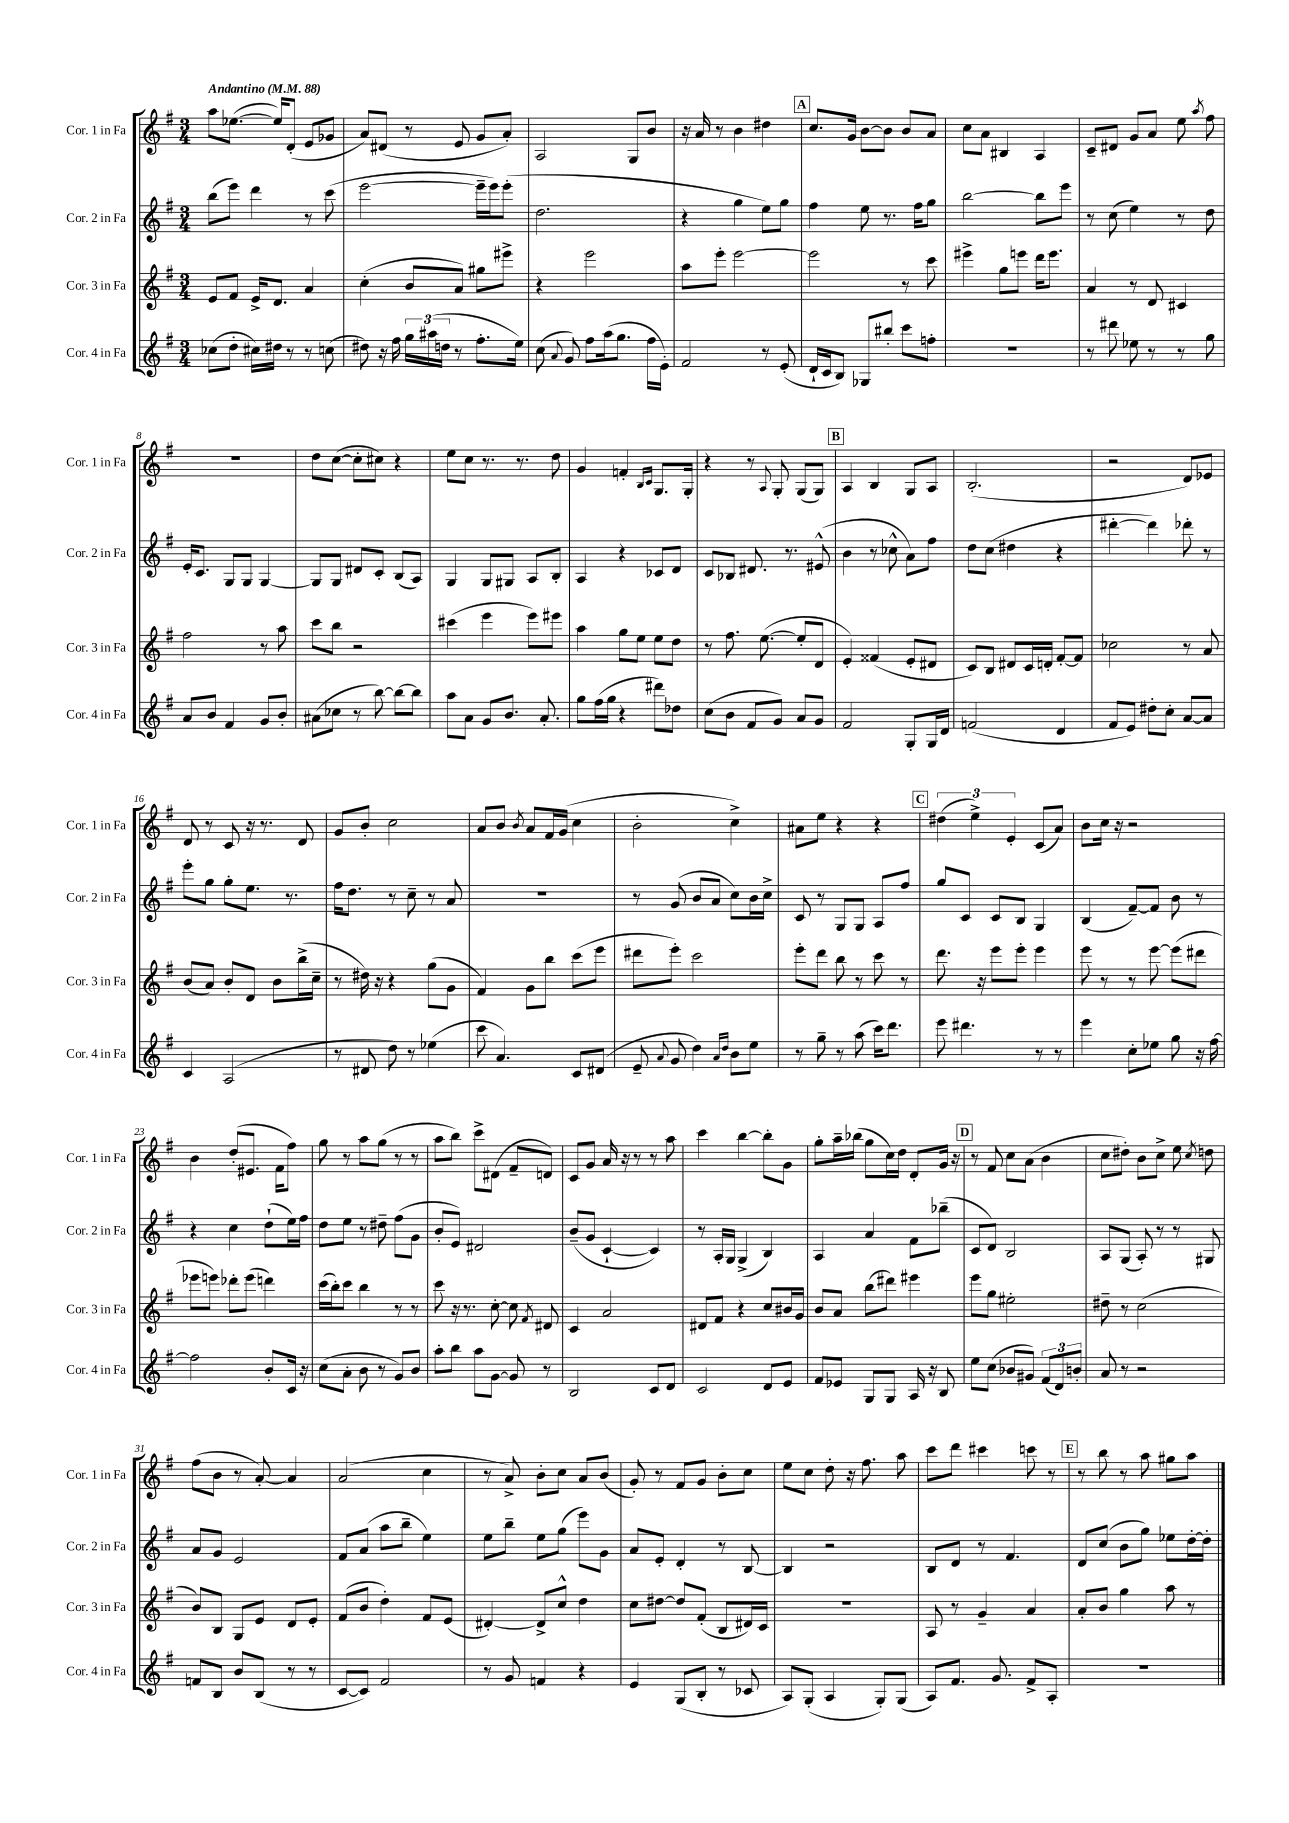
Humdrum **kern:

**kern	**kern	**kern	**kern
*part4	*part3	*part2	*part1
*staff4	*staff3	*staff2	*staff1
*I"Cor. 4 in Fa	*I"Cor. 3 in Fa	*I"Cor. 2 in Fa	*I"Cor. 1 in Fa
*I'Cor. 4 in Fa	*I'Cor. 3 in Fa	*I'Cor. 2 in Fa	*I'Cor. 1 in Fa
*clefG2	*clefG2	*clefG2	*clefG2
*k[f#]	*k[f#]	*k[f#]	*k[f#]
*M3/4	*M3/4	*M3/4	*M3/4
*MM88	*MM88	*MM88	*MM88
=1	=1	=1	=1
!	!	!	!LO:TX:a:B:t=Andantino
(8cc-X\L	8e/L	(8bb\L	8aa\L
8dd'\J	8f#/J	8eee\J)	([8.ee-X\J
16cc#X\LL)	16e^/KL	4ddd\	.
16dd#X\JJ	8.d/J	.	16ee-/KL])
8r	.	.	(8d'/J
8r	4a/	8r	8e/L
(8ccn\	.	(8ccc\	8g-X/J
=2	=2	=2	=2
8dd#X\)	(4cc'\	[2eee\	8a/L)
16r	.	.	(8d#X/J
16ff#\	.	.	.
24gg\LL	8b/L	.	8r
(24aa#X\	.	.	.
24ddn\JJ	.	.	.
8r	8a/J)	.	8e/
8.ff#'\L	8gg#X\L	16eee~\LL]	8g/L
.	.	16eee\J)	.
.	8eee#X^\J	(8eee'\J	8a'/J)
16ee\Jk)	.	.	.
=3	=3	=3	=3
(8cc\	4r	2.dd\	2A/
8qqa/	.	.	.
8g/)	.	.	.
8ff#\L	2eee\	.	.
(16aa\k	.	.	.
8.gg\J	.	.	.
.	.	.	8G/L
16ff#\LL	.	.	8b/J
16e'\JJ)	.	.	.
=4	=4	=4	=4
2f#/	8aa\L	4r	16r
.	.	.	16a/
.	8eee'\J	.	8r
.	[2eee\	4gg\	4b\
8r	.	8ee\L)	4dd#X\
(8e'/	.	8gg\J	.
!!LO:REH:place=s1:t=A
=5	=5	=5	=5
16d`/LL	2eee\]	4ff#\	8.cc/L
16c/J	.	.	.
8B/J)	.	.	.
.	.	.	16g/Jk
8G-X/L	.	8ee\	[8b\L
8bb#X'/J	.	8.r	8b\J]
8ccc\L	8r	.	8b/L
.	.	16ff#\KL	.
8ffn'\J	8ccc\	8gg\J	8a/J
=6	=6	=6	=6
2.r	4eee#X^\	[2bb\	8cc\L
.	.	.	8a\J
.	8gg\L	.	4B#X/
.	8eeen\J	.	.
.	16ddd\KL	8bb\L]	4A/
.	8.eee\J	.	.
.	.	8eee\J	.
=7	=7	=7	=7
8r	4a/	8r	8c~/L
8ddd#X\	.	(8cc\	8d#X/J
8ee-X\	8r	4ee\)	8g/L
8r	8d/	.	8a/J
8r	4c#X/	8r	8ee\
.	.	.	8qaa/
8gg\	.	8dd\	8ff#\
!!LO:LB:g=z
=8	=8	=8	=8
8a/L	2ff#\	16e'/KL	2.r
.	.	8.c/J	.
8b/J	.	.	.
4f#/	.	8G/L	.
.	.	8G/J	.
8g/L	8r	[4G/	.
8b'/J	8aa\	.	.
=9	=9	=9	=9
(8a#X\L	8ccc\L	8G/L]	8dd\L
8cc-X\J	8bb\J	8G/J	([8cc\J
8r	2r	8d#X/L	8cc'\L]
[8bb\)	.	8c'/J	8cc#X\J)
8bb\L_	.	(8B/L	4r
8bb\J]	.	8A/J)	.
=10	=10	=10	=10
8aa\L	(4ccc#X\	4G/	8ee\L
8a\J	.	.	8cc\J
8g/L	4eee\	8G/L	8.r
8.b/J	.	8G#X/J	.
.	.	.	8.r
.	8eee\L)	8A/L	.
8.a'/	.	.	.
.	8eee#X\J	8B'/J	8dd\
=11	=11	=11	=11
8gg\L	4aa\	4A/	4g/
(16ff#\L	.	.	.
16gg\JJ	.	.	.
4r	8gg\L	4r	4fn'/
.	8ee\J	.	.
.	.	.	16qqB/LL
.	.	.	16qqc/JJ
8ddd#X\L)	8ee\L	8c-X/L	8.G/L
8dd-X\J	8dd\J	8d/J	.
.	.	.	16G'/Jk
=12	=12	=12	=12
(8cc\L	8r	8c/L	4r
8b\J	8.ff#\	8B-X/J	.
8f#/L	.	8.d#X/	8r
.	([8.ee\	.	.
.	.	.	8qqA/
8g/J)	.	.	8G'/
.	.	8.r	.
8a/L	8ee'/L]	.	(8G/L
8g/J	8d/J	(8e#X^^/	8G/J)
!!LO:REH:place=s1:t=B
=13	=13	=13	=13
2f#/	4e'/)	4b\	4A/
.	(4f##X/	8r	4B/
.	.	8cc-X^^\	.
8G'/L	8e'/L	8a\L)	8G/L
16G/L	8d#X/J	8ff#\J	8A/J
16d/JJ	.	.	.
=14	=14	=14	=14
(2fn/	8c/L)	8dd\L	(2.B'/
.	8B/J	(8cc\J	.
.	8d#X/L	4dd#X\	.
.	16c/L	.	.
.	16dn'/JJ	.	.
4d/	[8f#'/L	4r	.
.	8f#/J]	.	.
=15	=15	=15	=15
8f#/L	2cc-X\	[4ddd#X'\	2r
8e/J)	.	.	.
8dd#X'\L	.	4ddd#\])	.
8cc'\J	.	.	.
[8a/L	8r	8ddd-X'\	8d/L)
8a/J]	8a/	8r	8e-X/J
!!LO:LB:g=z
=16	=16	=16	=16
4c/	(8b/L	8eee'\L	8d/
.	8a/J)	8gg\J	8r
(2A/	8b'/L	8gg'\L	8c/
.	8d/J	8.ee\J	16r
.	.	.	8.r
.	8b\L	.	.
.	.	8.r	.
.	(16bb^\L	.	8d/
.	16cc~\JJ	.	.
=17	=17	=17	=17
8r	8r	16ff#\KL	8g/L
.	.	8.dd\J	.
8d#X/	16dd#X\)	.	8b'/J
.	16r	.	.
8dd\)	4r	8r	2cc\
8r	.	8cc~\	.
(4ee-X\	(8gg\L	8r	.
.	8g\J	8a/	.
=18	=18	=18	=18
8ccc\	4f#/)	2.r	8a/L
4.a/)	.	.	8b/J
.	.	.	8qb/
.	8g\L	.	8a/L
.	8bb\J	.	16f#/L
.	.	.	(16g/JJ
8c/L	(8ccc\L	.	4cc\
(8d#X/J	8eee\J	.	.
=19	=19	=19	=19
8e~/	8ddd#X\L	8r	2b'\
8qqa/	.	.	.
8g/	8eee'\J)	(8g/	.
4dd\)	2ccc\	8b/L	.
.	.	8a/J	.
16qqa/LL	.	.	.
16qqdd/JJ	.	.	.
8b\L	.	8cc\L)	4cc^\)
8ee\J	.	16b\L	.
.	.	16cc^\JJ	.
=20	=20	=20	=20
8r	8eee'\L	8c/	8a#X\L
8gg~\	8ddd\J	8r	8ee\J
8r	8bb\	8G/L	4r
(8aa\	8r	8G/J	.
16ccc\KL)	8ccc\	8A/L	4r
8.ddd\J	.	.	.
.	8r	8ff#/J	.
!!LO:REH:place=s1:t=C
=21	=21	=21	=21
8eee\	8.ddd\	8gg/L	(6dd#X\
4.ddd#X\	.	8c/J	.
.	.	.	6ee^\)
.	16r	.	.
.	8eee\L	8c/L	.
.	.	.	6e'/
.	8eee'\J	8B/J	.
8r	4eee\	4G/	(8c/L
8r	.	.	8a/J)
=22	=22	=22	=22
4eee\	8eee\	(4B/	8b\L
.	8r	.	16cc\Jk
.	.	.	16r
8cc'\L	8r	[8f#~/L)	2r
8ee-X\J	[8eee\	8f#/J]	.
8gg\	(8eee\L]	8b\	.
16r	8ddd#X\J	8r	.
[16ff#\	.	.	.
!!LO:LB:g=z
=23	=23	=23	=23
2ff#\]	8eee-X\L	4r	4b\
.	8eeen\J)	.	.
.	8ddd-X'\L	4cc\	(8dd'/L
.	(8eee\J	.	8.e#X/J
8b'/L	4dddn\)	(8dd`\L	.
.	.	.	16f#\KL
16c/Jk	.	16ee\L)	8ff#\J)
16r	.	16ff#\JJ	.
=24	=24	=24	=24
(8cc\L	(16ccc\LL	8dd\L	8gg\
.	16bb'\J)	.	.
8a'\J	8ccc\J	8ee\J	8r
8b\	4bb\	8r	8aa\L
8r	.	8dd#X~\	(8gg\J
8g/L)	8r	(8ff#\L	8r
8b/J	8r	8g\J	8r
=25	=25	=25	=25
8aa'\L	8ccc\	8b'/L	8aa\L
8bb\J	16r	8e/J)	8bb\J)
.	8.r	.	.
8aa\L	.	2d#X/	8ccc^\L
[8g\J	[8cc'\	.	(8d#X\J
8g/]	8cc\]	.	8f#~/L
.	8qf#/	.	.
8r	8d#X/	.	8dn/J)
=26	=26	=26	=26
2B/	4c/	(8b~/L	8c/L
.	.	8g/J	8g/J
.	2a/	[4c`/	16a/
.	.	.	16r
.	.	.	8r
8c/L	.	4c/])	8r
8d/J	.	.	8aa\
=27	=27	=27	=27
2c/	8d#X/L	8r	4ccc\
.	8f#/J	16A'/LL	.
.	.	16G/JJ	.
.	4r	(4G^/	[4bb\
8d/L	8cc/L	4B/)	8bb'\L]
8e/J	16b#X/L	.	8g\J
.	16g/JJ	.	.
=28	=28	=28	=28
8f#/L	8b/L	4A/	8gg'\L
8e-X/J	8a/J	.	16aa~\L
.	.	.	(16bb-X\JJ
8G/L	(8bb\L	4a/	8gg\L
8G/J	8ddd#X\J)	.	16cc\L)
.	.	.	16dd\JJ
16A/	4eee#X\	8f#\L	8d'/L
16r	.	.	.
8B/	.	(8bb-X~\J	16g/Jk
.	.	.	16r
!!LO:REH:place=s1:t=D
=29	=29	=29	=29
8ee\L	8eee\L	8c/L	8r
(8cc\J	8gg\J	8d/J)	8f#/
8b-X/L	2ee#X'\	2B/	8cc\L
8g#X/J)	.	.	(8a\J
(12f#/L	.	.	4b\
12d/)	.	.	.
12bn'/J	.	.	.
=30	=30	=30	=30
8a/	8dd#X~\	8A/L	8cc\L
8r	8r	(8G/J	8dd#X'\J)
2r	(2cc\	8A'/)	8b\L
.	.	8r	8cc^\J
.	.	8r	8ee\
.	.	.	8qcc/
.	.	8G#X/	8ddn\
!!LO:LB:g=z
=31	=31	=31	=31
8fn/L	8b/L)	8a/L	(8ff#\L
8B/J	8B/J	8g/J	8b\J
8b/L	8G/L	2e/	8r
(8B/J	8e/J	.	[8a'/)
8r	8d/L	.	4a/]
8r	8e'/J	.	.
=32	=32	=32	=32
[8c/L	(8f#/L	8f#/L	(2a/
8c/J])	8b/J	(8a/J	.
2f#/	4dd'\)	8aa\L	.
.	.	8bb~\J	.
.	8f#/L	4ee\)	4cc\
.	(8e/J	.	.
=33	=33	=33	=33
8r	[4d#X'/)	8ee\L	8r
8g/	.	8bb~\J	8a^/)
4fn/	8d#^/L]	8ee\L	8b'\L
.	8cc^^/J	(8gg\J	8cc\J
4r	4dd\	8eee\L)	8a/L
.	.	8g\J	(8b/J
=34	=34	=34	=34
4e/	8cc\L	8a/L	8g'/)
.	[8dd#X\J	8e'/J	8r
(8G/L	8dd#/L]	4d'/	8f#/L
8B'/J	(8f#'/J	.	8g/J
8r	8B/L	8r	8b'\L
8c-X/	16d#X/L)	[8B/	8cc\J
.	16c/JJ	.	.
=35	=35	=35	=35
8A/L)	2.r	4B/]	8ee\L
(8G'/J	.	.	8cc\J
4A/	.	2r	8dd'\
.	.	.	16r
.	.	.	8.ff#\
8G'/L)	.	.	.
(8G/J	.	.	8aa\
=36	=36	=36	=36
8A/L)	8A/	8B/L	8ccc\L
8.f#/J	8r	8d/J	8ddd\J
.	4g~/	8r	4ccc#X\
8.g/	.	.	.
.	.	4.f#/	.
8f#^/L	4a/	.	8cccn\
8A'/J	.	.	8r
!!LO:REH:place=s1:t=E
=37	=37	=37	=37
2.r	8a'/L	8d/L	8r
.	8b/J	(8cc/J	8bb\
.	4gg\	8b\L	8r
.	.	8gg\J)	8aa\
.	8aa\	8ee-X\L	8gg#X\L
.	8r	[16dd'\L	8aa\J
.	.	16dd'\JJ]	.
==	==	==	==
*-	*-	*-	*-
